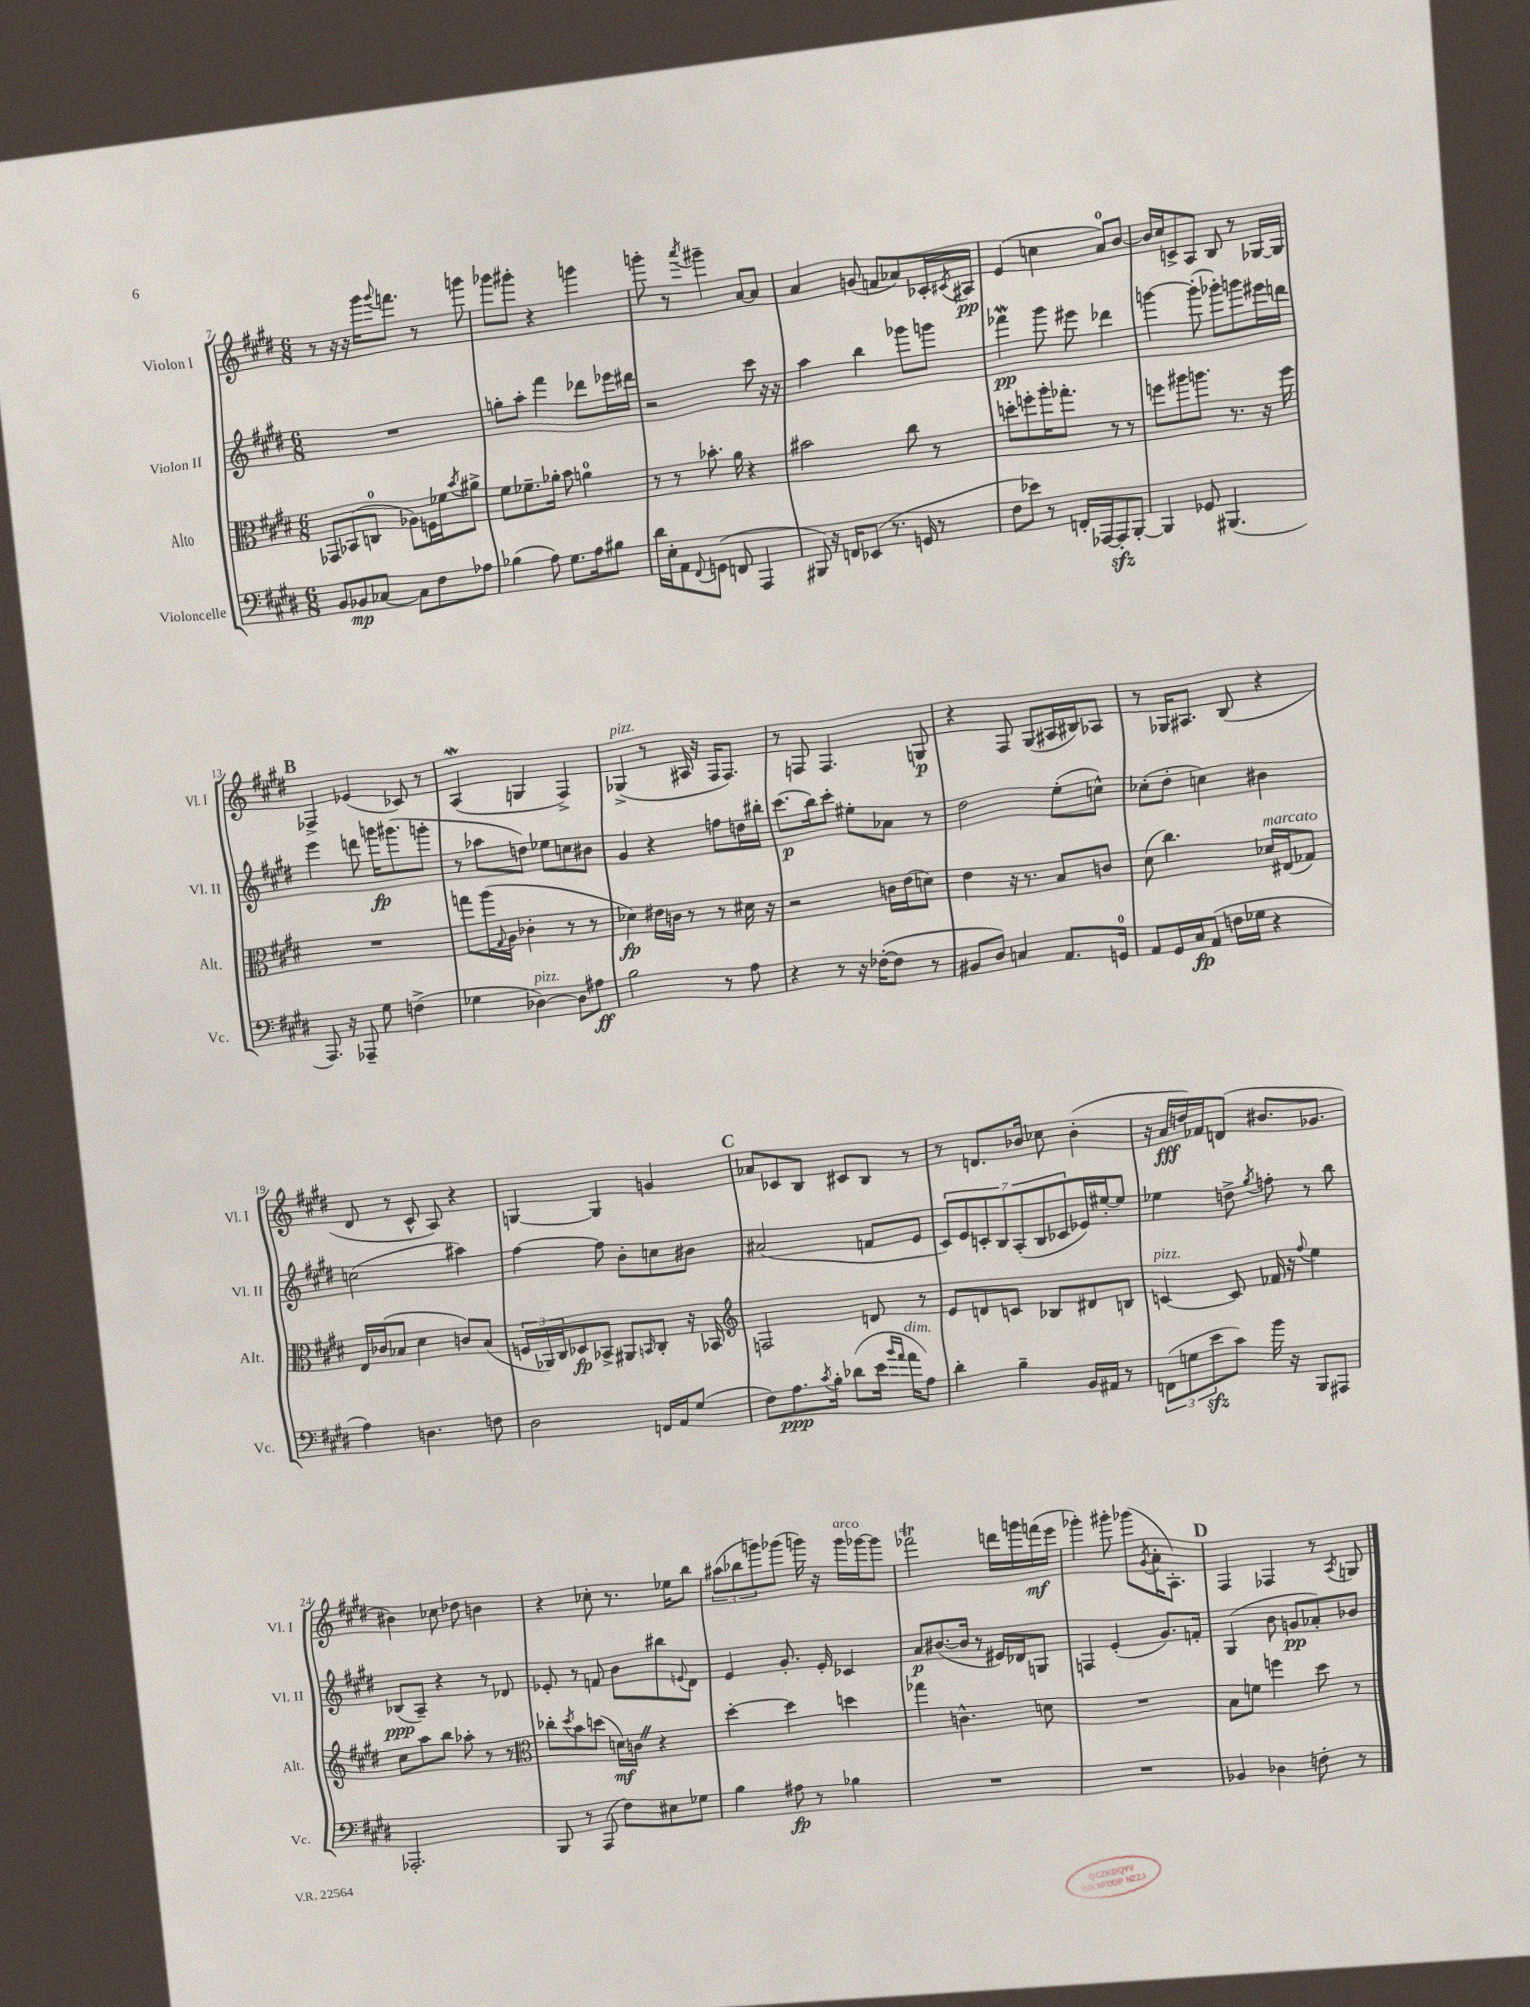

**kern	**kern	**kern	**kern
*staff4	*staff3	*staff2	*staff1
*clefF4	*clefC3	*clefG2	*clefG2
*k[f#c#g#d#]	*k[f#c#g#d#]	*k[f#c#g#d#]	*k[f#c#g#d#]
*M6/8	*M6/8	*M6/8	*M6/8
8BB	8GG-	2.r	8r
8BB-	(8BB-	.	16r
.	.	.	16r
[8C-	8C	.	16ggg#
.	.	.	8qqggg#
.	.	.	8.fff
8C-]	8A-)	.	.
8F#	16F	.	8r
.	16f-	.	.
.	8qb	.	.
8A-	8a#^	.	8ggg
=	=	=	=
(4B-	8f#	8gg'	8ggg-
.	8.f-~	8aa'	8ggg#'
8A)	.	4fff#	4r
.	16a-'	.	.
8.G#	8b	.	.
.	4a	8ddd-	4ggg
16A	.	.	.
8B#	.	16eee-	.
.	.	16ddd#	.
=	=	=	=
16d#	8r	2r	8ggg'
16E'	.	.	.
8AA	8r	.	8r
8qqFF#	.	.	8qaaa
(8GG	8.b-'	.	4ggg#~
8FF	.	.	.
.	16a	.	.
4AAA	4r	8ccc#	[8a
.	.	16r	8a]
.	.	16r	.
=	=	=	=
8BBB#)	2b#	4aa	4a
16r	.	.	.
16FF	.	.	.
(8EE-	.	4bb	(8g
8.r	.	.	8f
.	8cc#	8ggg-	8a-)
16GG	.	.	.
8r	8r	8ggg	16c-'
.	.	.	8qc#
.	.	.	16A#
=	=	=	=
8F#	8dd'	4fff-	(4e
8e-)	8ff'	.	.
8r	16aa'	8ggg#	4cc
.	8.gg-'	.	.
16FF'	.	8eee#	.
[16AAA-	.	.	.
8AAA-']	8r	4ddd-	8a)
[8BBB'	8r	.	[8b
=	=	=	=
4BBB]	8ff	[4ggg	16b]
.	.	.	16cc#
.	8aa#	.	8c^
8GG-	8.aa	(8ggg']	8A
(4.BBB#	.	8ggg-')	8B
.	8.r	.	.
.	.	8ggg	8r
.	16r	16eee#	[16G-
.	16ff	16ddd	16G-]
=	=	=	=
8.AAA)	2.r	4eee	4F-^
16r	.	.	.
8AAA-~	.	8ddd	(4e-
8G#	.	16ggg	.
.	.	(8.ggg#	.
(4F^	.	.	8c-)
.	.	8ggg'	8r
=	=	=	=
4G-	8gg	8r	(4A
.	(16aa	8aa-	.
.	8qqG#	.	.
.	16A	.	.
[4D-)	4c-'	8dd)	4G
.	.	8ee-	.
8D-]	8r	8cc	4F#^)
8A#	8r	8b#	.
=	=	=	=
2B	4d-)	4g#	(4G-^
.	16e#	4r	8r
.	16c	.	.
.	8r	.	16A#
.	.	.	16r
8r	8r	8ff	16F#
.	.	.	8.F#)
8A	16d#	16dd	.
.	16r	16bb#'	.
=	=	=	=
4r	2r	(8.ccc#	8r
.	.	.	8F
.	.	16bb)	.
8r	.	8ccc#'	4.F
16r	.	8ee#'	.
([16F-'	.	.	.
8F-]	16c	8a-	.
.	(16e	.	.
8r	8d)	8r	8G
=	=	=	=
8BB#	4e	2dd#	4r
8D#)	.	.	.
4C	16r	.	8F#
.	8.r	.	.
.	.	.	(8G#
8.AA	8B	(8ee'	16A#
.	.	.	16B#)
.	8c	8cc^^)	8A-
16GG	.	.	.
=	=	=	=
8AA	(8d#	(8cc-'	8r
16GG#	4.cc#)	8dd#'	16G-
16C#	.	.	8.A#
(8AA	.	4cc)	.
16F	.	.	(8B
16G-	.	.	.
4r	16d-	4b#	4r
.	(16E#	.	.
.	8G-)	.	.
=	=	=	=
4A)	16E	(2cc	8d#
.	(16c-	.	.
.	8B-	.	8r
4.D	4d#	.	8c#^^
.	.	.	8A)
.	8c)	4aa#)	4r
8F	(8B-	.	.
=	=	=	=
2D#	24F	[4ff#	[4G
.	24AA-)	.	.
.	24C#	.	.
.	8D-	.	.
.	8BB-^	8ff#]	4G]
.	8AA#	8b'	.
.	16qqBB	.	.
16FF	8C#'	8cc	4g
16AA	.	.	.
(8G#	16r	8b#	.
.	16BB-	.	.
=	=	=	=
*	*clefG2	*	*
8F#)	2F	(2a#	8a-
8.A	.	.	8c-
.	.	.	8B
8qc#	.	.	.
16B'	.	.	.
(8d-	.	.	8c#
16e	8d	8f	8B
16qqb	.	.	.
16qqa	.	.	.
16a	.	.	.
8A)	8r	8e	8r
=	=	=	=
4d#'	8e	14c#)	8r
.	.	14e	.
.	8d	.	8.d
.	.	14c'	.
.	.	14B	.
4B~	8c	.	.
.	.	(14A'	.
.	.	.	16b-
.	.	14B	.
.	8B-	.	8cc-
.	.	14c-	.
16BB	8d#	16e-)	(4b-'
16AA#	.	[16ee#'	.
8r	8B	8ee#]	.
=	=	=	=
(12FF	[4c	4ee-	16r
.	.	.	16a
12G	.	.	.
.	.	.	16dd)
12e	.	.	.
.	.	.	16f-
8c#)	8c]	8dd^	(8d
.	.	8qgg#	.
16b	16f-	8ff'	8.b#
16r	16r	.	.
.	8qqff#	.	.
8BBB	4ee	8r	.
.	.	.	8.g-
8AAA#	.	8bb	.
=	=	=	=
2.AAA-'	8cc#	(8B-	4b#)
.	8aa	8A~)	.
.	8bb	4r	8cc-
.	8aa-'	.	8dd-
.	8r	8r	4b
.	8r	8d-	.
=	=	=	=
*	*clefC3	*	*
8BBB	8cc-'	8e-'	4r
.	8qdd#	.	.
8r	8b	8r	.
(8AAA	(8dd	8f	8cc-'
8F#)	16d)	8b	8.r
.	16c	.	.
8E#	4r	8bb#	.
.	.	.	16ee-
.	.	8qqe	.
8G-	.	8d#	8bb
=	=	=	=
4B	[4dd#'	4e	(12aa#
.	.	.	12bb-
.	.	.	12ggg)
8A#	4dd#]	8.g#'	(8ggg-
8r	.	.	16ggg)
.	.	16e'	16r
4B-	4dd	4c-	16ggg
.	.	.	[16ggg-
.	.	.	8ggg-]
=	=	=	=
2.r	4gg-	8a	2fff-
.	.	([8.b#	.
.	4.c^^	.	.
.	.	16b#]	.
.	.	8r	.
.	.	16e#)	16ddd
.	.	16d-	16ggg
.	8d	8G	(16fff
.	.	.	16eee
=	=	=	=
2.r	2.r	4F	4ggg-')
.	.	(4e'	8ggg#'
.	.	.	(8ggg-
.	.	.	8qg#
.	.	8.g#)	16a'
.	.	.	8.A')
.	.	16f'	.
=	=	=	=
4BB-	8B	(4G#	4F#
.	8f	.	.
4D-	4ff	8b	4F-
.	.	8g	.
8F'	8dd#	8a-')	8r
.	.	.	8qA
8r	8r	8b-	8G
==	==	==	==
*-	*-	*-	*-
